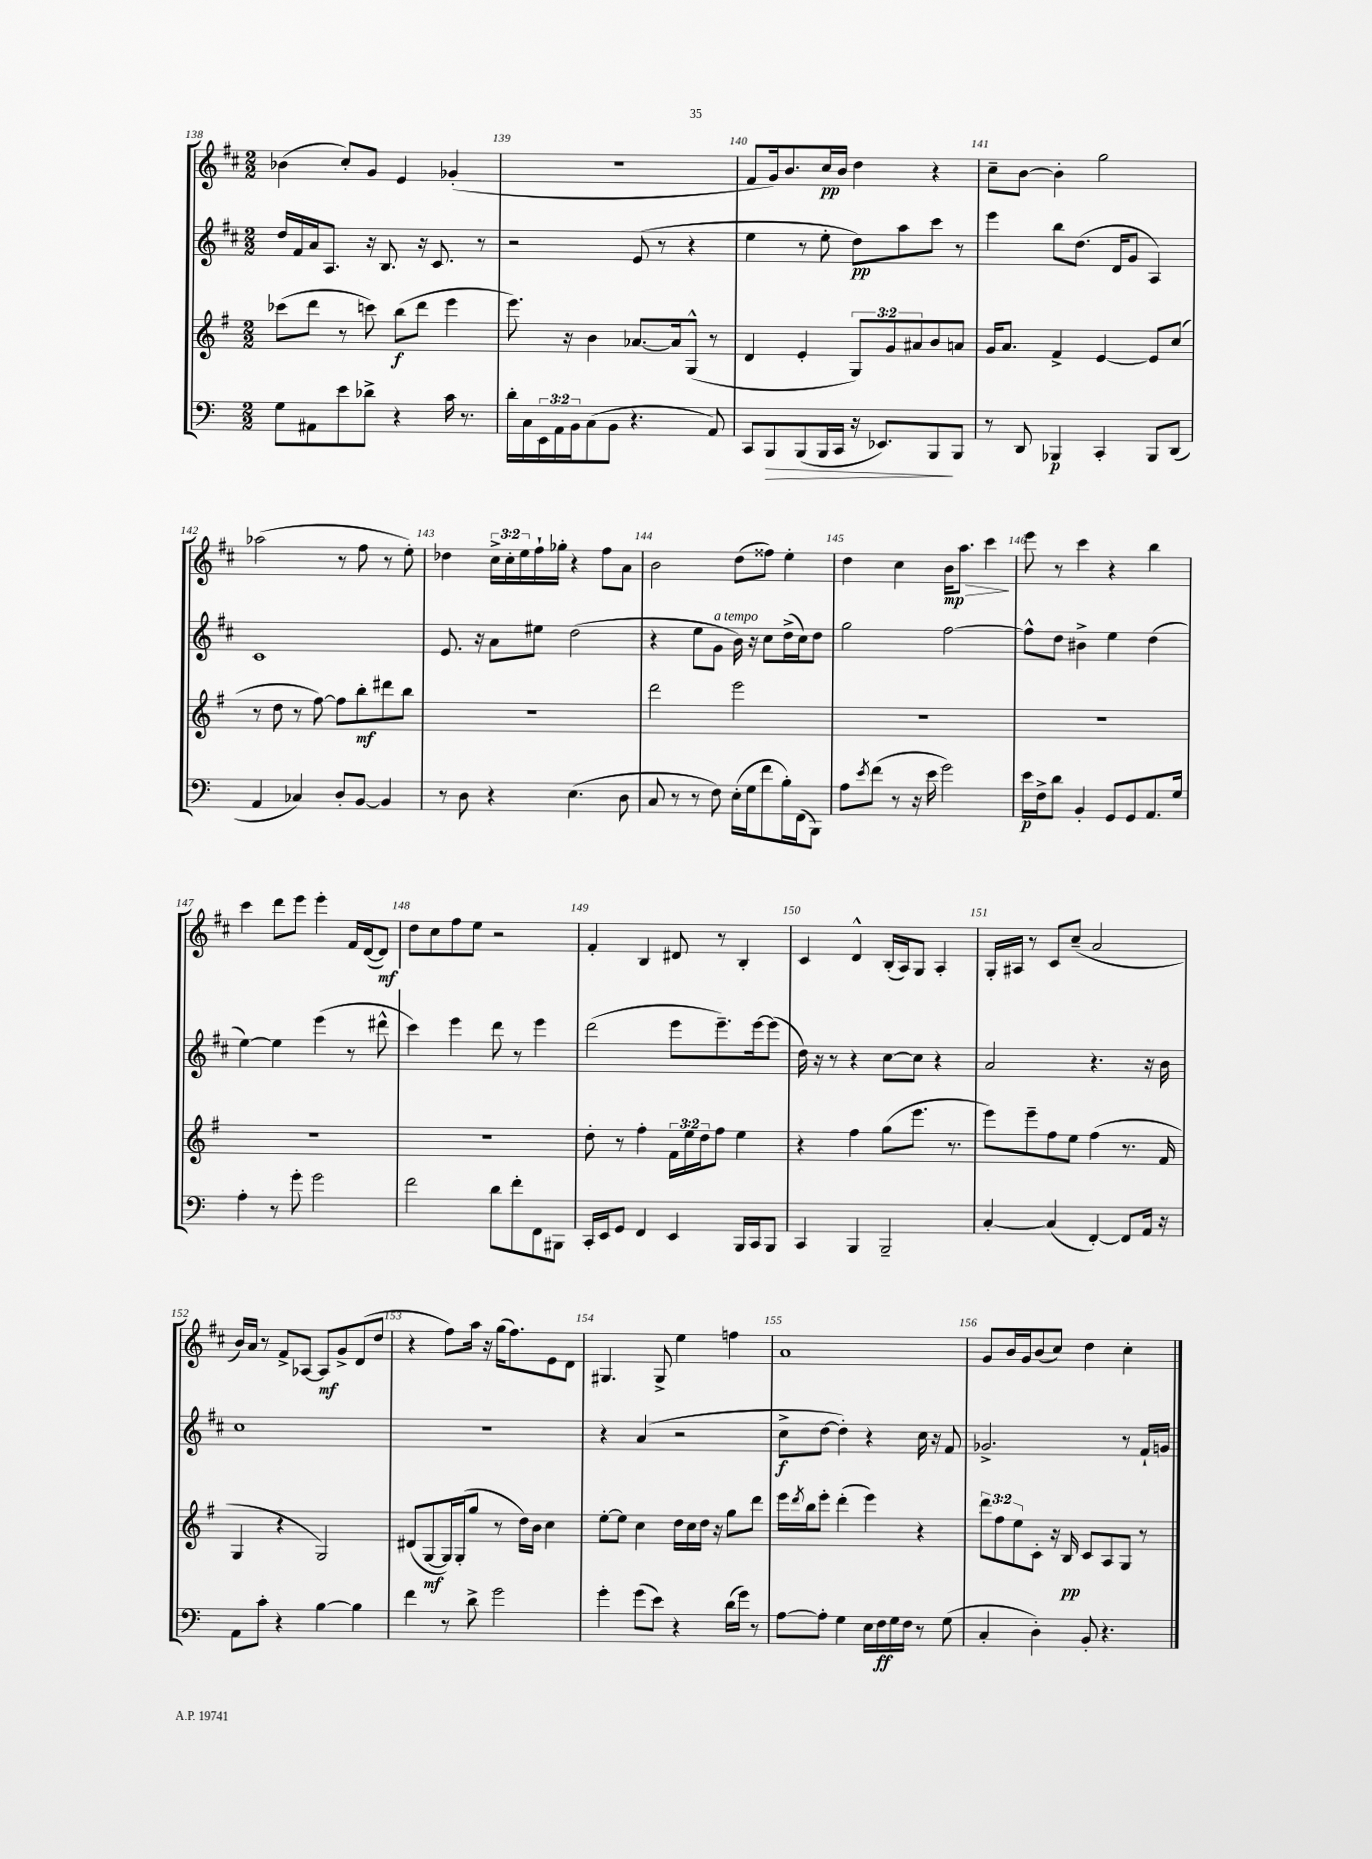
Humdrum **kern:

**kern	**kern	**kern	**kern
*staff4	*staff3	*staff2	*staff1
*clefF4	*clefG2	*clefG2	*clefG2
*k[]	*k[f#]	*k[f#c#]	*k[f#c#]
*M2/2	*M2/2	*M2/2	*M2/2
8G	(8ccc-	16dd	(4b-
.	.	16f#	.
8AA#	8ddd	16a	.
.	.	8.A	.
8e	8r	.	8cc#')
8d-^	8ccc)	16r	8g
.	.	8.B	.
4r	(8bb	.	4e
.	8ddd	16r	.
.	.	8.c#	.
16c	4eee	.	(4g-'
8.r	.	.	.
.	.	8r	.
=	=	=	=
16d'	8.eee)	2r	1r
16C	.	.	.
24EE	.	.	.
24AA	.	.	.
.	16r	.	.
24BB	.	.	.
(8C	4b	.	.
8BB	.	.	.
4.r	[8.a-	(8e	.
.	.	8r	.
.	16a-]	.	.
.	(8G^^	4r	.
8AA)	8r	.	.
=	=	=	=
8CC	4d	4ee	8f#
8BBB	.	.	16g)
.	.	.	8.b
(8BBB	4e'	8r	.
16BBB	.	8ee'	16cc#
16CC	.	.	16b
16r	12G)	8dd)	4dd
8.EE-)	.	.	.
.	12g	.	.
.	.	8aa	.
.	12a#	.	.
8BBB	8b	8ccc#	4r
8BBB	8a	8r	.
=	=	=	=
8r	16g	4eee	8cc#~
.	8.a	.	.
8DD	.	.	[8b
4BBB-	4f#^	8bb	4b']
.	.	(8.dd	.
4CC'	[4e	.	2gg
.	.	16d	.
.	.	8g	.
8BBB-	8e]	4A)	.
(8DD	(8cc	.	.
=	=	=	=
4AA	8r	1c#	(2aa-
.	8dd	.	.
4C-)	8r	.	.
.	[8ff#)	.	.
8D'	8ff#]	.	8r
[8BB	8bb'	.	8ff#
4BB]	8ddd#	.	8r
.	8bb	.	8ee')
=	=	=	=
8r	1r	8.e	4dd-
8D	.	.	.
.	.	16r	.
4r	.	8a	24cc#^
.	.	.	24cc#'
.	.	.	24ee
.	.	8ee#	16ff#`
.	.	.	16gg-'
(4.E	.	(2dd	4r
.	.	.	8ff#
8D	.	.	8a
=	=	=	=
8C	2ddd	4r	2b
8r	.	.	.
8r	.	8ee	.
8F)	.	8g	.
(16E'	2eee	16b)	(8dd
16G	.	16r	.
8f	.	8cc#	8ff##)
16B')	.	(16dd^	4ee'
(16FF	.	16cc#)	.
8BBB)	.	8dd	.
=	=	=	=
8A	1r	2gg	4dd
8qe	.	.	.
(8f	.	.	.
8r	.	.	4cc#
16r	.	.	.
16e	.	.	.
2g)	.	[2ff#	16b
.	.	.	8.aa
.	.	.	4ccc#
=	=	=	=
16e	1r	8ff#^^]	8eee
16F^	.	.	.
8d	.	8dd	8r
4BB'	.	4b#^	4ccc#
8GG	.	4ee	4r
8GG	.	.	.
8.AA	.	(4dd	4bb
16G	.	.	.
=	=	=	=
4A'	1r	[4ee)	4ccc#
8r	.	4ee]	8ddd
8g'	.	.	8eee
2g	.	(4eee	4eee'
.	.	8r	16f#
.	.	.	([16d
.	.	8ddd#^^	8d])
=	=	=	=
2f	1r	4ccc#)	8dd
.	.	.	8cc#
.	.	4eee	8ff#
.	.	.	8ee
8d	.	8ddd	2r
8f'	.	8r	.
8FF	.	4eee	.
8BBB#	.	.	.
=	=	=	=
16CC'	8dd'	(2ddd	4f#'
16EE	.	.	.
8GG	8r	.	.
4FF	4ff#'	.	4B
4EE	24f#	8eee	8d#
.	24ee	.	.
.	24dd	.	.
.	8ff#	8.eee~)	8r
16BBB	4ee	.	4B'
16CC	.	[16eee	.
8BBB	.	(8eee]	.
=	=	=	=
4CC	4r	16dd)	4c#
.	.	16r	.
.	.	8r	.
4BBB	4ff#	4r	4d^^
2BBB~	(8gg	[8cc#	(16B'
.	.	.	16A)
.	8.eee	8cc#]	8G
.	.	4r	4A'
.	8.r	.	.
=	=	=	=
[4C'	8eee)	2a	16G'
.	.	.	16A#
.	8eee~	.	8r
(4C]	8ff#	.	8c#
.	8ee	.	(8cc#~
[4FF')	(4ff#	4.r	2a
8FF]	8.r	.	.
16AA	.	16r	.
16r	16f#	16b	.
=	=	=	=
8AA	4G	1cc#	16b)
.	.	.	16a
8c'	.	.	8r
4r	4r	.	8f#^
.	.	.	[8A-
[4B	2G)	.	8A-]
.	.	.	8g^
4B]	.	.	(8d
.	.	.	8dd
=	=	=	=
4f	(8d#	1r	4r
.	[8G	.	.
8r	16G])	.	8ff#)
.	(16G'	.	.
8d^	8gg	.	16aa
.	.	.	16r
2g	8r	.	(16gg
.	.	.	8.ff#)
.	16dd)	.	.
.	16b	.	.
.	4cc	.	8e
.	.	.	8d
=	=	=	=
4g'	[8ee'	4r	4.G#
.	8ee]	.	.
(8g	4cc	(4a	.
8e)	.	.	8G#^
4r	16dd	2r	4ee
.	16cc	.	.
.	16dd	.	.
.	16r	.	.
(16d	8gg	.	4ff
16g)	.	.	.
8r	8ddd	.	.
=	=	=	=
[8A	16eee	8cc#^	1a
.	8qddd	.	.
.	16bb	.	.
8A']	8eee'	[8dd	.
4G	(4ddd'	4dd'])	.
16E	4eee)	4r	.
16F	.	.	.
16G	.	.	.
16F	.	.	.
8r	4r	16cc#	.
.	.	16r	.
(8G	.	8f#	.
=	=	=	=
4C'	12ddd	2.g-^	8g
.	12ff#	.	.
.	.	.	16b
.	12ee	.	.
.	.	.	16g
4D')	8c'	.	(8b
.	16r	.	8cc#)
.	16B	.	.
8BB'	8c	.	4dd
4.r	8A	.	.
.	8G	8r	4cc#'
.	8r	16f#`	.
.	.	16g	.
==	==	==	==
*-	*-	*-	*-
